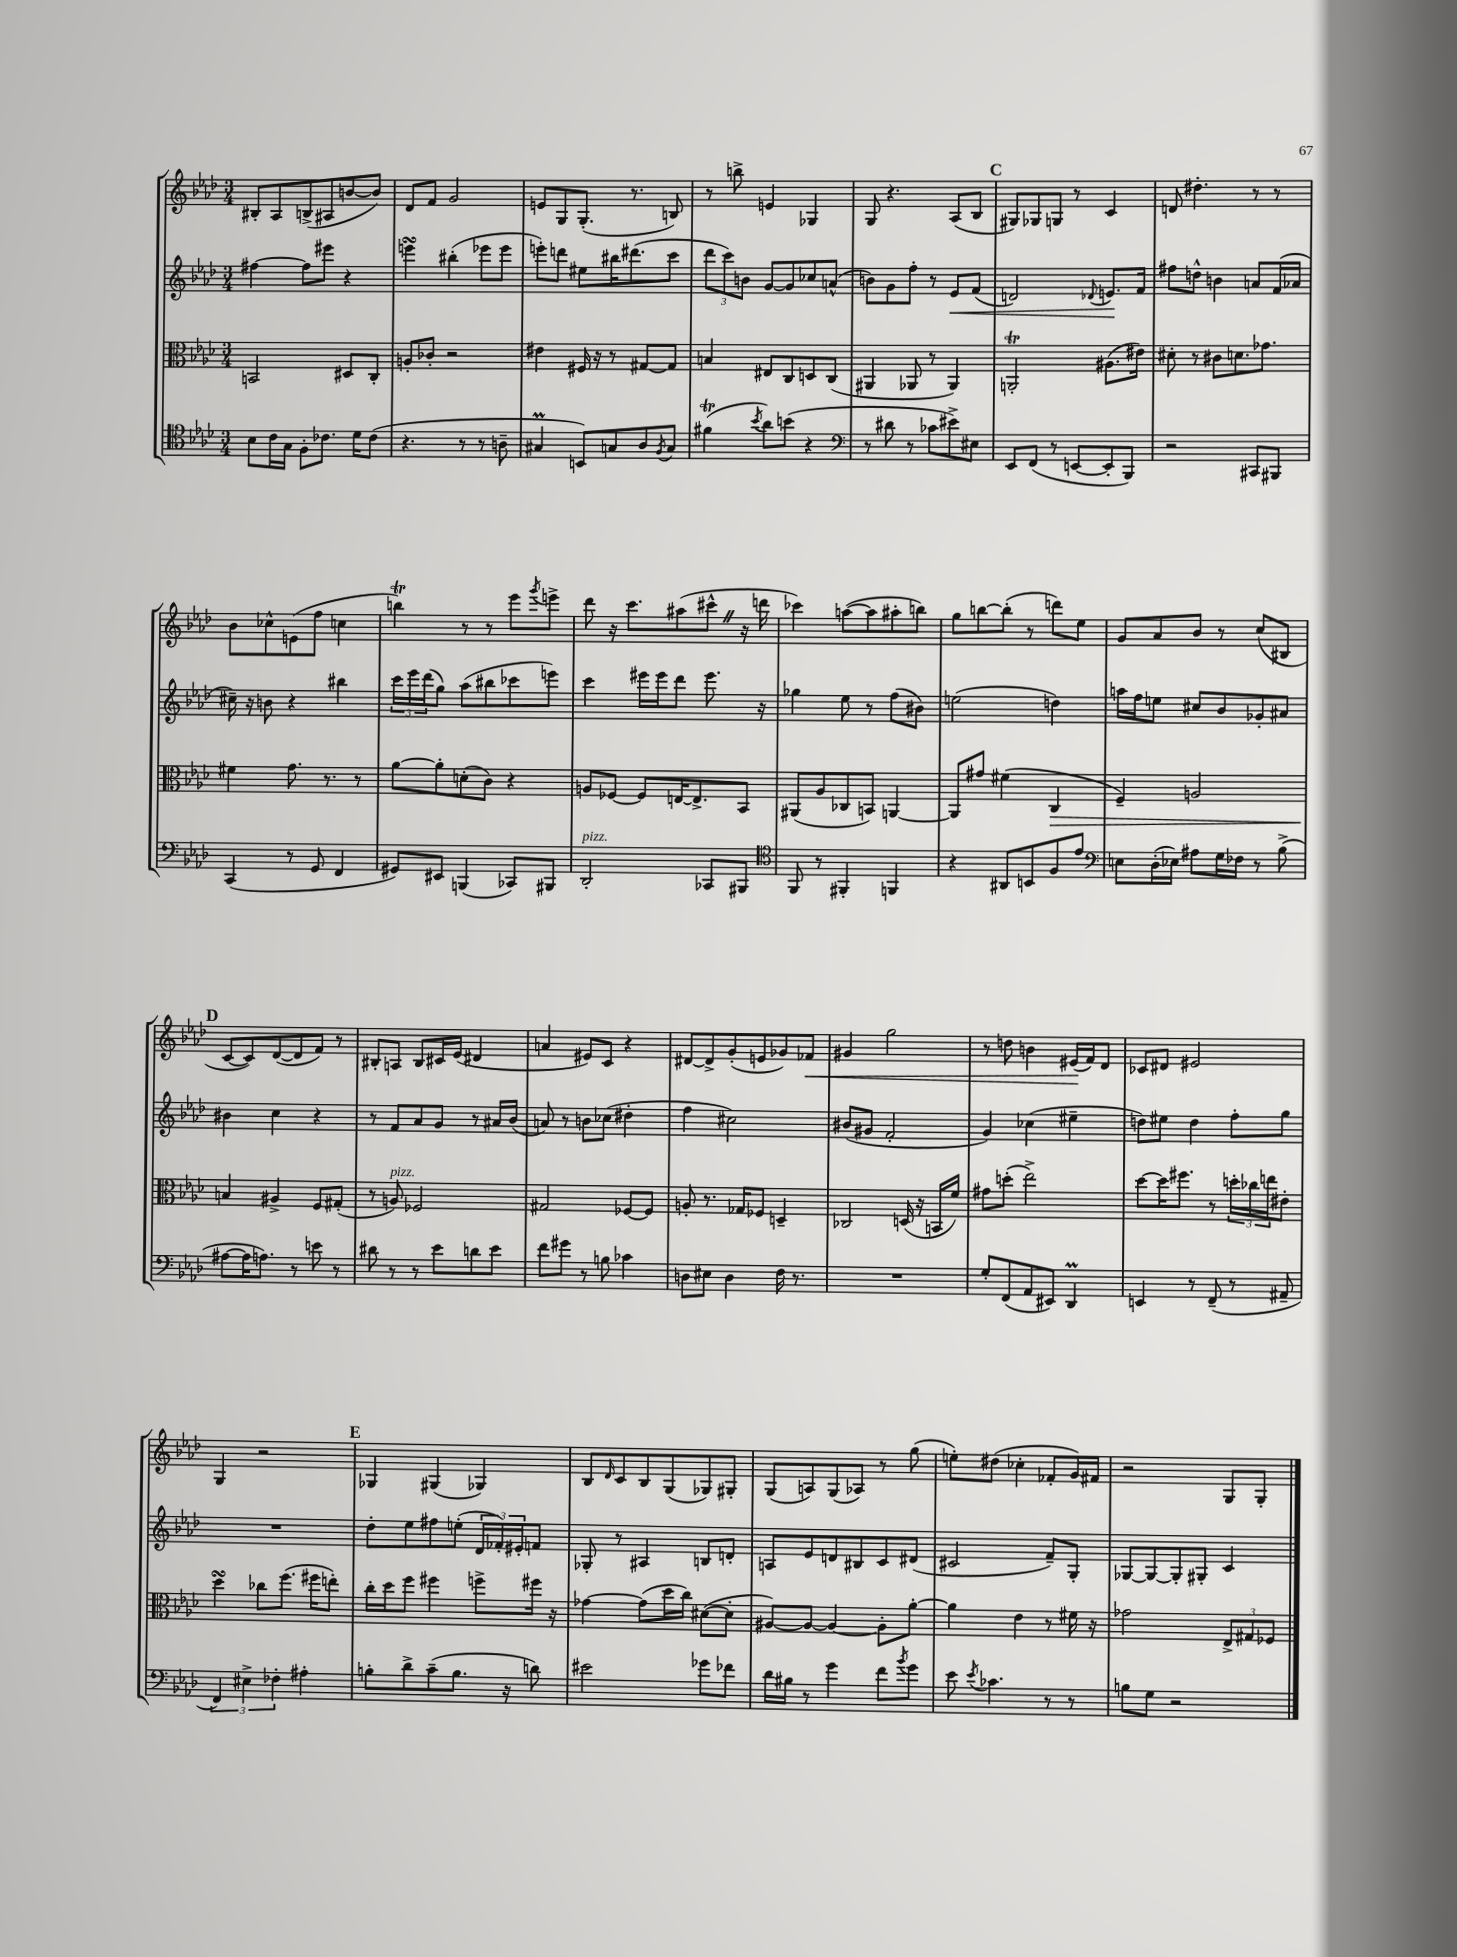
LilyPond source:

<<
\new StaffGroup <<
\new Staff = "s0" {
    \clef treble \key aes \major \numericTimeSignature \time 3/4
    bis8-. aes8 b8->( ais8 b'8~ b'8) |
    des'8 f'8 g'2 |
    e'8 g8 g8.-.( r8. b8) |
    r8 b''8-> e'4 ges4 |
    g8 r4. aes8( bes8 |
    \mark \markup { \bold "C" } gis8) ges8 g8 r8 c'4 |
    d'8 dis''4.-. r8 r8 |
    bes'8 ces''8-^ e'8( f''8 c''4 |
    b''4\trill) r8 r8 ees'''8 \acciaccatura { g'''8 } e'''8-> |
    des'''8 r16 c'''8. ais''8( cis'''8-^ \once \override BreathingSign.text = \markup { \musicglyph "scripts.caesura.straight" } \breathe r16 d'''16 |
    ces'''4) a''8~( a''8 ais''8-. b''8) |
    g''8 b''8~ b''8-.( r8 d'''8) ees''8 |
    g'8 aes'8 bes'8 r8 c''8( bis8 |
    \mark \markup { \bold "D" } c'8~ c'8) des'8~( des'8 f'8) r8 |
    bis8-. a8 bis8 cis'16 ees'16( dis'4 |
    a'4 eis'8) c'8 r4 |
    dis'8~ dis'8-> g'8-.( e'8 ges'8) fes'8\< |
    gis'4 g''2 |
    r8 d''8 b'4 eis'16\!( f'16) des'8 |
    ces'8 dis'8 eis'2 |
    g4 r2 |
    \mark \markup { \bold "E" } ges4 gis4( ges4) |
    bes8 \grace { des'16 } c'8 bes8 g8( ges8) gis8-. |
    g8( a8) g8( aes8) r8 g''8( |
    e''8-.) dis''8( ces''4-. fes'8-. g'16) fis'16 |
    r2 g8 g8-. \bar "|." |
}
\new Staff = "s1" {
    \clef treble \key aes \major \numericTimeSignature \time 3/4
    fis''4~ fis''8 eis'''8 r4 |
    e'''4\turn bis''4-.( ees'''8 ees'''8 |
    e'''8-.) d'''8 eis''8 bis''16 dis'''8.( c'''8 |
    \tuplet 3/2 { des'''8 c'''8) b'8 } g'8~ g'8 ces''8 a'8-^( |
    b'8) g'8 f''8-. r8 ees'8\< f'8( |
    \mark \markup { \bold "C" } d'2) \appoggiatura { des'8 } e'8.\! f'16 |
    fis''8 d''8-^ b'4 a'8 f'16( aes'16 |
    cis''16--) r16 b'8 r4 bis''4 |
    \tuplet 3/2 { c'''16 ees'''16 des'''16( } g''8) aes''8( bis''8 ces'''8 e'''8) |
    c'''4 eis'''16 eis'''16 des'''8 eis'''8. r16 |
    ges''4 ees''8 r8 f''8( bis'8) |
    e''2( d''4) |
    a''16 f''16 e''8 cis''8 bes'8 ges'8-. ais'8 |
    \mark \markup { \bold "D" } bis'4 c''4 r4 |
    r8 f'8 aes'8 g'8 r8 ais'16 bes'16( |
    a'8) r8 b'8 ces''8( dis''4-. |
    f''4 cis''2) |
    bis'8( gis'8 f'2-. |
    g'4) ces''4( eis''4-- |
    d''8) eis''8 d''4 f''8-. g''8 |
    R2. |
    \mark \markup { \bold "E" } des''8-. ees''8 fis''8 e''8-.( \tuplet 3/2 { des'16 fes'16-.) eis'16-. } f'8 |
    ges8-. r8 ais4 b8 d'8-. |
    a8 ees'8 d'8 bis8 c'8 dis'8( |
    cis'2 f'8--) g8-. |
    ges8~ ges8~ ges8-. gis8-. c'4 \bar "|." |
}
\new Staff = "s2" {
    \clef alto \key aes \major \numericTimeSignature \time 3/4
    b,2 dis8 c8-. |
    a8-. ces'8-. r2 |
    eis'4 fis16 r16 r8 gis8~ gis8 |
    b4 eis8 c8 d8 c8( |
    ais,4 aes,8 r8 aes,4) |
    \mark \markup { \bold "C" } a,2-.\trill ais8.( eis'16) |
    dis'8-. r8 cis'8 d'8. ges'8. |
    fis'4 g'8. r8. r8 |
    aes'8~ aes'8-. d'8-.( c'8) r4 |
    a8 fes8~ fes8 e16~ e8.-> bes,8 |
    ais,8( aes8 ces8 b,8) a,4~ |
    a,8 gis'8 fis'4( c4\> |
    f4--) a2 |
    \mark \markup { \bold "D" } b4\! ais4-> f8 gis8-.( |
    r8 a8^\markup { \italic "pizz." }) fes2 |
    gis2 fes8~ fes8 |
    a8-. r8. ges16 fes8 d4-- |
    ces2 d16( r16 b,16 f'16) |
    gis'8 d''8-.( ees''2->) |
    des''8~ des''16 fis''8. r8 \tuplet 3/2 { d''16-. ces''16 e''16 } eis'8-. |
    des''4\turn ces''8 f''8.( fis''16 e''8-.) |
    \mark \markup { \bold "E" } c''16-. des''16 f''8 fis''4 f''8-> fis''16 r16 |
    ges'4~ ges'8( des''16 c''16) dis'8~( dis'8-. |
    ais8~) ais8~ ais4~ ais8-. aes'8~-. |
    aes'4 ees'4 r8 fis'16 r16 |
    ges'2 \tuplet 3/2 { ees8-> gis8 fes8 } \bar "|." |
}
\new Staff = "s3" {
    \clef tenor \key aes \major \numericTimeSignature \time 3/4
    bes8 c'16 g16 f8-. ces'8. des'16 ces'8( |
    r4. r8 r8 a8-- |
    gis4\prall b,8) g8 aes8 \acciaccatura { f8 } g8 |
    fis'4\trill( \acciaccatura { bes'8 } aes'8) b'8( r4 |
    \clef bass r8 dis'8 r8 ces'8 eis'8->) eis8 |
    \mark \markup { \bold "C" } ees,8 f,8( r8 e,8~ e,8-. bes,,8) |
    r2 cis,8 bis,,8 |
    c,4( r8 g,8 f,4 |
    gis,8) eis,8 b,,4( ces,8) bis,,8 |
    des,2-.^\markup { \italic "pizz." } ces,8 bis,,8 |
    \clef tenor f,8 r8 fis,4-. f,4 |
    r4 ais,8 b,8 f8 ees'8 |
    \clef bass e8 des16-.( ees16) ais8 g16 fes16 r8 bes8->( |
    \mark \markup { \bold "D" } ais8~ ais16 a8.) r8 e'8 r8 |
    dis'8 r8 r8 ees'8 d'8 ees'8 |
    f'8 gis'8 r8 b8 ces'4 |
    d8 eis8 d4 f16 r8. |
    R2. |
    g8-. f,8( aes,8 eis,8) des,4\prall |
    e,4 r8 f,8--( r8 ais,8-- |
    \tuplet 3/2 { f,4) eis4-> fes4-. } ais4-. |
    \mark \markup { \bold "E" } b8-. des'8-> c'8--( b8. r16 d'8) |
    eis'2 ges'8 fes'8 |
    des'16 bis16 r8 g'4 f'8 \acciaccatura { bes'8 } g'8 |
    ees'8 \acciaccatura { ees'8 } ces'4. r8 r8 |
    b8 g8 r2 \bar "|." |
}
>>
>>
\layout { \context { \Score \remove "Bar_number_engraver" } }
